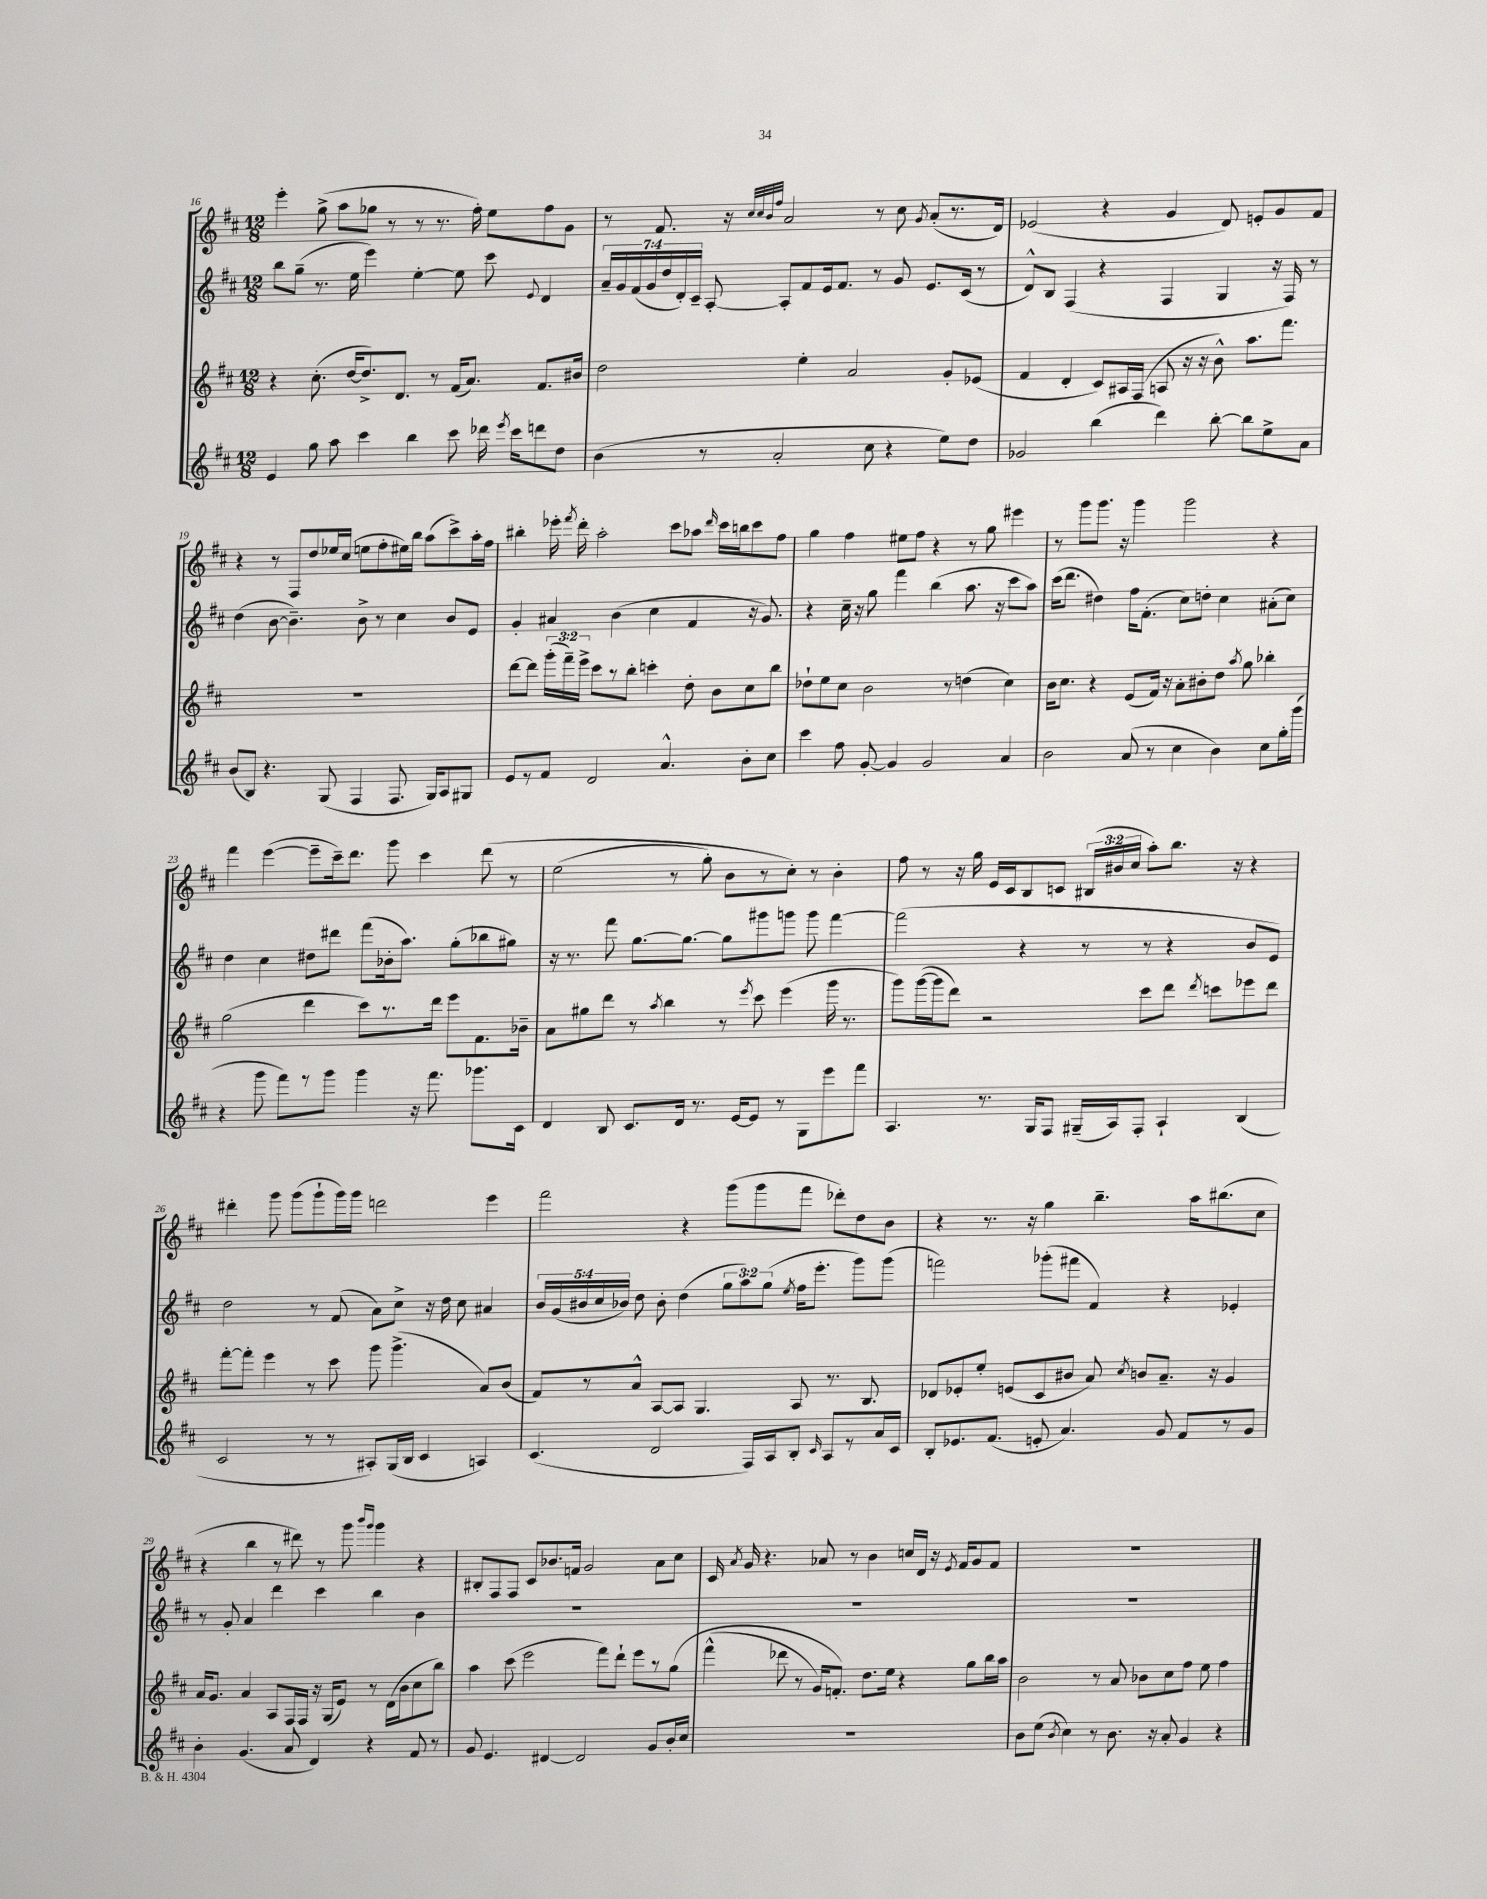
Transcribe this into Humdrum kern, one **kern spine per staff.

**kern	**kern	**kern	**kern
*staff4	*staff3	*staff2	*staff1
*clefG2	*clefG2	*clefG2	*clefG2
*k[f#c#]	*k[f#c#]	*k[f#c#]	*k[f#c#]
*M12/8	*M12/8	*M12/8	*M12/8
4e	4r	8bb	4eee'
.	.	(8gg~	.
8gg	(8.cc#'	8.r	(8gg^
8aa	.	.	8aa
.	[16dd	16ee	.
4ccc#	8.dd^])	4eee)	8gg-
.	.	.	8r
.	8.d	.	.
4bb	.	[4ee'	8r
.	8r	.	8.r
8ccc#	(16f#	8ee]	.
.	8.a)	.	16ff#')
16ddd-	.	8ccc#	8ee
8qeee	.	.	.
16ccc#	.	.	.
.	.	8qqe	.
8ddd	8.f#	4d	8ff#
8dd	.	.	8g
.	16b#	.	.
=	=	=	=
(4b	2dd	28a~	8r
.	.	28g	.
.	.	(28f#	.
.	.	28g	.
.	.	.	8.f#
.	.	28dd	.
.	.	28d')	.
.	.	28c#~	.
8r	.	[8A'	.
.	.	.	16r
.	.	.	32qqcc#
.	.	.	32qqcc#
.	.	.	32qqb
.	.	.	32qqff#
2a'	.	8A']	2a
.	4ee'	8f#	.
.	.	16e	.
.	.	8.f#	.
.	2a	.	.
8cc#	.	8r	8r
4r	.	8g	8cc#
.	.	.	8qg
.	.	8.e	(8a'
8ee)	8g'	.	8.r
.	.	(16c#	.
8dd	(8e-	8r	.
.	.	.	16d)
=	=	=	=
2g-	4f#	8d^^)	(2e-
.	.	8B	.
.	4d'	(4F#	.
(4bb	8c#)	4r	4r
.	16A#	.	.
.	(16F#	.	.
4ddd)	8A	4F#	4g
.	16r	.	.
.	16r	.	.
[8bb'	8b^^)	4G	8d)
8bb]	8.aa	.	8e'
8ee^	.	16r	8g
.	8.fff#	16F#)	.
8a	.	8r	8f#
=	=	=	=
(8b	1.r	(4dd	4r
8B)	.	.	.
4.r	.	[8b	8r
.	.	4.b~])	8F#
.	.	.	8dd
(8G	.	.	16ee-
.	.	.	(16cc#
4F#	.	8b^	8ee
.	.	8r	8ff#'
8.F#	.	4cc#	16ee#)
.	.	.	16bb
.	.	.	(8aa
16G)	.	.	.
8A	.	8b	8ccc#^)
8G#	.	8e	16aa'
.	.	.	16ff#
=	=	=	=
8e	[8ddd	4g'	4bb#'
8r	8ddd]	.	.
8f#	(24ggg'	4a#	16eee-'
.	24fff#~)	.	.
.	.	.	8qfff#
.	.	.	16ddd'
.	24eee^	.	.
2d	8ccc#	.	2aa'
.	8r	(4b	.
.	8bb'	.	.
.	4ccc'	4cc#	.
4.a^^	.	.	8ccc#
.	8dd'	4f#	8aa-
.	.	.	16qqddd
.	8b	.	16ccc#
.	.	.	16bb
8b'	8cc#	16r	8ccc#
.	.	8.g)	.
8cc#	8bb	.	8ff#
=	=	=	=
4ccc#	8dd-`	4r	4gg
.	8ee	.	.
8ff#	8cc#	16cc#~	4ff#
.	.	16r	.
[8g'	2b	8gg	.
4g]	.	4fff#	8ee#
.	.	.	8ff#
2g	.	(4bb	4r
.	8r	.	.
.	(4dd	8.aa	8r
.	.	.	8gg
.	.	16r	.
4a	4cc#)	8ccc#	4eee#
.	.	8aa)	.
=	=	=	=
2b	16b	(16ccc#	8r
.	8.cc#	8.ddd	.
.	.	.	8ggg
.	4r	4dd#)	8.ggg
.	.	.	16r
(8a	(8e	16ff#	4ggg
.	.	(8.f#'	.
8r	16f#)	.	.
.	16r	.	.
4cc#	8a'	8cc#)	2ggg
.	8b#'	8dd'	.
4b)	8dd	4cc#	.
.	8qaa	.	.
.	8gg	.	.
8cc#	4bb-'	(8a#'	4r
16gg'	.	8cc#)	.
(16ggg	.	.	.
=	=	=	=
4r	(2gg	4dd	4fff#
8ggg	.	4cc#	([4eee
8fff#)	.	.	.
8r	4ddd	8dd#	8eee~]
8ggg	.	8ddd#	16ccc#~)
.	.	.	8.ddd
4ggg	8ccc#)	(8fff#	.
.	8.r	16b-'	8ggg
.	.	8.aa)	.
16r	.	.	4ccc#
8.fff#	16ddd	.	.
.	8eee	(8gg'	.
8.ggg-	8.f#	8bb-	&(8ddd
.	.	8gg#)	8r
16c#	16b-~	.	.
=	=	=	=
4d	8a	16r	(2ee
.	.	8.r	.
.	8gg#	.	.
8B	8ddd	8fff#	.
8.c#	8r	[8.gg	.
.	8qaa	.	.
.	4bb	.	8r
16d	.	8.gg_	.
8.r	.	.	8gg')
.	8r	8gg]	8b
[16e	.	.	.
.	8qeee	.	.
8e]	8ccc#	8ggg#	8r
8r	(4eee	8ggg	8cc#'&)
8G	.	8ggg	8r
8eee	16ggg	[4fff#	4b'
.	8.r	.	.
8fff#	.	.	.
=	=	=	=
4.A	8ggg)	(2fff#]	8ff#
.	([16ggg	.	8r
.	16ggg]	.	.
.	8ddd)	.	16r
.	.	.	16gg
8.r	2r	.	16e
.	.	.	16c#
.	.	4r	8B
16G	.	.	.
8F#	.	.	8c
(16G#~	.	8r	(24B#
.	.	.	24b#
16A)	.	.	.
.	.	.	24cc#
8F#'	8ccc#	8r	8aa')
4A`	8ddd	4r	8.bb
.	8qddd	.	.
.	8ccc	.	.
.	.	.	16r
(4B	8eee-	8b	4r
.	8ddd	8e)	.
=	=	=	=
2c#	[8fff#'	2dd	4ddd#'
.	8fff#']	.	.
.	4eee	.	8ggg
.	.	.	(8ggg
8r	8r	8r	8ggg`
8r	8ccc#	(8f#	16ggg)
.	.	.	16ggg
8A#')	8ggg	8a)	2ddd
(16G	(4.ggg^	8cc#^	.
16B	.	.	.
4c#	.	16r	.
.	.	16dd	.
.	.	8cc#	.
4A)	8a)	4a#	4eee
.	(8b	.	.
=	=	=	=
(4.c#	8f#)	20b	2fff#
.	.	(20g	.
.	.	20b#	.
.	8r	.	.
.	.	20cc#	.
.	.	20b-)	.
.	8a^^	8dd	.
2d	[8A	8b-'	.
.	8A]	(4dd	4r
.	4.G	.	.
.	.	12gg	(8ggg
.	.	12aa)	.
16F#)	.	.	8ggg
.	.	(12gg	.
16A	.	.	.
.	.	8qee	.
8B'	8A	16ff#	8fff#
.	.	8.eee'	.
16qqc#	.	.	.
8A	8.r	.	8ddd-')
8r	.	8ggg)	8dd
.	8.B	.	.
16a	.	(8ggg	8b
16c#	.	.	.
=	=	=	=
8B'	8d-	2fff)	4r
8.e-	8e-'	.	.
.	8ee'	.	8.r
(8.f#	.	.	.
.	(8e	.	.
.	.	.	16r
8e'	8c#	(8ggg-'	4gg
4.a)	8b#	8fff#	.
.	8a)	4f#)	4.bb~
.	8qcc#	.	.
.	8b	.	.
8g	8.a~	4r	.
8f#	.	.	16aa
.	16r	.	(8.bb#
8r	4g	4e-'	.
8g	.	.	8cc#
=	=	=	=
4b'	16a	8r	4r
.	8.g	.	.
.	.	8g'	.
(4.g	4a	4a	4bb
.	8A	4ddd	8r
8a	16F#	.	8ddd#)
.	16F#	.	.
4d)	16r	4ccc#	8r
.	(16G	.	.
.	8e)	.	8ggg
.	.	.	16qqbbb
.	.	.	16qqggg
4r	8r	4bb	4ggg
.	(16d	.	.
.	16b	.	.
8f#	8cc#	4b	4r
8r	8bb)	.	.
=	=	=	=
8g	4aa	1.r	8B#'
4.e	.	.	8F#
.	(8ccc#	.	8F#
.	2eee	.	8c#
[4d#	.	.	8.b-
.	.	.	16f
2d#]	.	.	2g
.	8fff#)	.	.
.	8ddd`	.	.
.	8eee	.	.
8g	8r	.	8a
16b'	&(8gg	.	8cc#
16cc#	.	.	.
=	=	=	=
1.r	(4fff#^^	1.r	16c#
.	.	.	8qa
.	.	.	16g
.	.	.	4.r
.	8ddd-	.	.
.	8r	.	.
.	16g)	.	8a-
.	8.f'&)	.	.
.	.	.	8r
.	8.dd	.	4b
.	16ee	.	.
.	4r	.	16cc
.	.	.	16d
.	.	.	16r
.	.	.	8qe
.	.	.	16f#
.	8gg	.	8g
.	16bb	.	8f#
.	16aa	.	.
=	=	=	=
8b	2b	1.r	1.r
(8ee	.	.	.
8qb	.	.	.
4cc#)	.	.	.
8r	8r	.	.
8.b	8a	.	.
.	8b-	.	.
16r	.	.	.
8a'	8cc#	.	.
4g	8ff#	.	.
.	8ee	.	.
4r	4ff#	.	.
==	==	==	==
*-	*-	*-	*-
